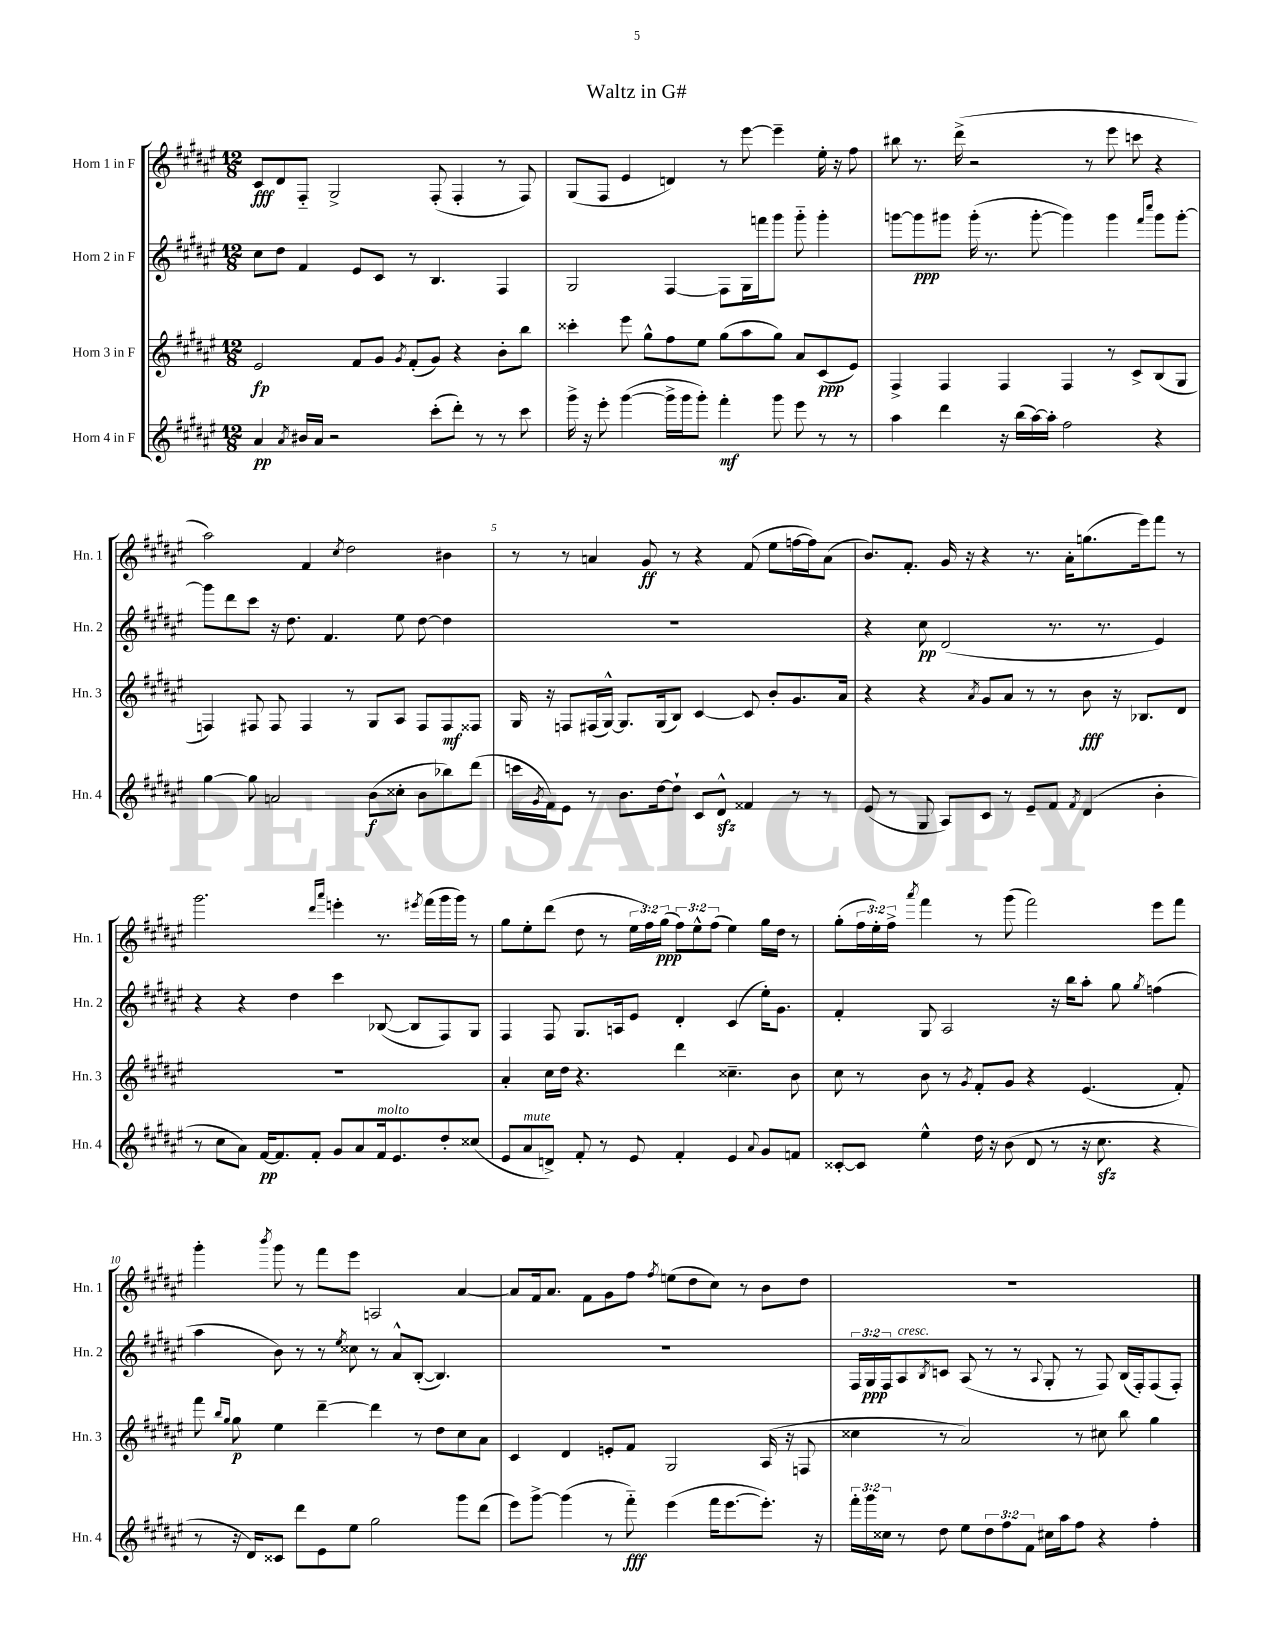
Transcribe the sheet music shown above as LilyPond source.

\header { title = "Waltz in G#" }
<<
\new StaffGroup <<
\new Staff = "s0" \with { instrumentName = "Horn 1 in F" shortInstrumentName = "Hn. 1" } {
    \clef treble \key fis \major \numericTimeSignature \time 12/8 \override Staff.TupletNumber.text = #tuplet-number::calc-fraction-text
    cis'8\fff dis'8 fis8-_ gis2-> fis8-.( fis4-. r8 fis8) |
    gis8( fis8 eis'4 d'4) r8 eis'''8~ eis'''4-- eis''16-. r16 fis''8 |
    bis''8 r8. dis'''16->( r2 r8 eis'''8 c'''8 r4 |
    ais''2) fis'4 \acciaccatura { cis''8 } dis''2 bis'4 |
    r8 r8 a'4 gis'8\ff r8 r4 fis'8( eis''8 f''16~ f''16) a'8( |
    b'8.) fis'8.-. gis'16 r16 r4 r8. ais'16-. g''8.( eis'''16) fis'''8 r8 |
    gis'''2. \grace { dis'''16 ais'''16 } e'''4-. r8. \acciaccatura { eis'''8 } fis'''16( gis'''16 gis'''16) r8 |
    gis''8 eis''8-. dis'''8( dis''8 r8 \tuplet 3/2 { eis''16 fis''16) gis''16\ppp( } \tuplet 3/2 { fis''8) eis''8-^ fis''8( } eis''4) gis''16 dis''16 r8 |
    gis''8-.( \tuplet 3/2 { fis''16 eis''16-.) fis''16-> } \acciaccatura { ais'''8 } fis'''4 r8 gis'''8( fis'''2) eis'''8 fis'''8 |
    gis'''4-. \acciaccatura { b'''8 } gis'''8 r8 fis'''8 eis'''8 a2 ais'4~ |
    ais'8 fis'16 ais'8. fis'8 gis'8 fis''8 \acciaccatura { fis''8 } e''8( dis''8 cis''8) r8 b'8 dis''8 |
    R1. \bar "|." |
}
\new Staff = "s1" \with { instrumentName = "Horn 2 in F" shortInstrumentName = "Hn. 2" } {
    \clef treble \key fis \major \numericTimeSignature \time 12/8 \override Staff.TupletNumber.text = #tuplet-number::calc-fraction-text
    cis''8 dis''8 fis'4 eis'8 cis'8 r8 b4. fis4 |
    gis2 fis4~ fis8 gis16 f'''16 gis'''8 gis'''8-_ gis'''4-. |
    g'''8~ g'''8\ppp gis'''8 gis'''16-.( r8. gis'''8~-. gis'''4) gis'''4 \grace { fis'''16 cis''''16 } gis'''8 gis'''8~-. |
    gis'''8 dis'''8 cis'''8 r16 dis''8. fis'4. eis''8 dis''8~ dis''4 |
    R1. |
    r4 cis''8\pp dis'2( r8. r8. eis'4) |
    r4 r4 dis''4 cis'''4 bes8~( bes8 fis8) gis8 |
    fis4 fis8 gis8. a16 eis'8 dis'4-. cis'4( eis''16-.) gis'8. |
    fis'4-. gis8 ais2 r16 b''16 ais''8-. gis''8 \acciaccatura { gis''8 } f''4( |
    ais''4 b'8) r8 r8 \acciaccatura { eis''8 } cisis''8 r8 ais'8-^ b8~-.( b4.) |
    R1. |
    \tuplet 3/2 { fis16 gis16\ppp fis16 } ais8^\markup { \italic "cresc." } \acciaccatura { b8 } c'8 ais8( r8 r8 \appoggiatura { ais8 } gis8-. r8 fis8) b16( fis16-.) fis8( fis8-.) \bar "|." |
}
\new Staff = "s2" \with { instrumentName = "Horn 3 in F" shortInstrumentName = "Hn. 3" } {
    \clef treble \key fis \major \numericTimeSignature \time 12/8
    eis'2\fp fis'8 gis'8 \acciaccatura { gis'8 } fis'8-.( gis'8) r4 b'8-. b''8 |
    cisis'''4-. eis'''8 gis''8-^ fis''8 eis''8 gis''8( ais''8 gis''8) ais'8 cis'8\ppp( eis'8) |
    fis4-> fis4 fis4 fis4 r8 cis'8-> b8( gis8 |
    f4) fis8 fis8 fis4 r8 gis8 ais8 fis8 fis8\mf fisis8 |
    gis16 r16 f8 fis16( gis16~-^) gis8. gis16( b8) cis'4~ cis'8 b'8-. gis'8. ais'16 |
    r4 r4 \acciaccatura { ais'8 } gis'8 ais'8 r8 r8 b'8\fff r16 bes8. dis'8 |
    R1. |
    ais'4-. cis''16 dis''16 r4. dis'''4 cisis''4.-- b'8 |
    cis''8 r8 b'8 r8 \acciaccatura { gis'8 } fis'8-. gis'8 r4 eis'4.( fis'8-.) |
    fis'''8 \grace { b''16 gis''16 } gis''8\p eis''4 dis'''4~-- dis'''4 r8 dis''8 cis''8 ais'8 |
    cis'4 dis'4 e'8-. fis'8 gis2 ais16( r16 f8 |
    cisis''4 r8 ais'2) r8 cis''8 b''8 gis''4 \bar "|." |
}
\new Staff = "s3" \with { instrumentName = "Horn 4 in F" shortInstrumentName = "Hn. 4" } {
    \clef treble \key fis \major \numericTimeSignature \time 12/8 \override Staff.TupletNumber.text = #tuplet-number::calc-fraction-text
    ais'4\pp \acciaccatura { ais'8 } bis'16 ais'16 r2 cis'''8-.( dis'''8-.) r8 r8 cis'''8 |
    gis'''16-> r16 eis'''8-. gis'''4~( gis'''16-> gis'''16 gis'''8-.) fis'''4-.\mf gis'''8 eis'''8 r8 r8 |
    ais''4 dis'''4 r16 b''16( ais''16~) ais''16-. fis''2 r4 |
    gis''4~ gis''8 a'2 b'8\f( cisis''8-. b'8 bes''8) dis'''8( |
    c'''16 \acciaccatura { gis'8 } fis'16) eis'8 r8 b'8. dis''16~ dis''8-! cis'8 dis'8-^\sfz fisis'4 r8 r8 |
    eis'8( r8 gis8 ais8) cis'8 r8 eis'8-- fis'8 \acciaccatura { fis'8 } dis'4( b'4-. |
    r8 cis''8 ais'8) fis'16~\pp fis'8. fis'8-. gis'8 ais'8 fis'16^\markup { \italic "molto" } eis'8. dis''8-. cisis''8( |
    eis'8 ais'8^\markup { \italic "mute" } d'8->) fis'8-. r8 eis'8 fis'4-. eis'4 \appoggiatura { ais'8 } gis'8 f'8 |
    cisis'8~-. cisis'8 eis''4-^ dis''16 r16 b'8( dis'8 r8 r16 cis''8.\sfz r4 |
    r8 r16 dis'16) cisis'8 dis'''8 eis'8 eis''8 gis''2 gis'''8 dis'''8( |
    eis'''8) gis'''8~-> gis'''4( r8 fis'''8-_\fff) eis'''4( fis'''16 eis'''8.~ eis'''8.-.) r16 |
    \tuplet 3/2 { fis'''16-. gis'''16 cisis''16 } r8 dis''8 eis''8 \tuplet 3/2 { dis''8 fis''8 fis'8 } cis''16 ais''16 fis''8 r4 fis''4-. \bar "|." |
}
>>
>>
\layout { \context { \Score \override BarNumber.break-visibility = ##(#f #t #t) barNumberVisibility = #(every-nth-bar-number-visible 5) } }
